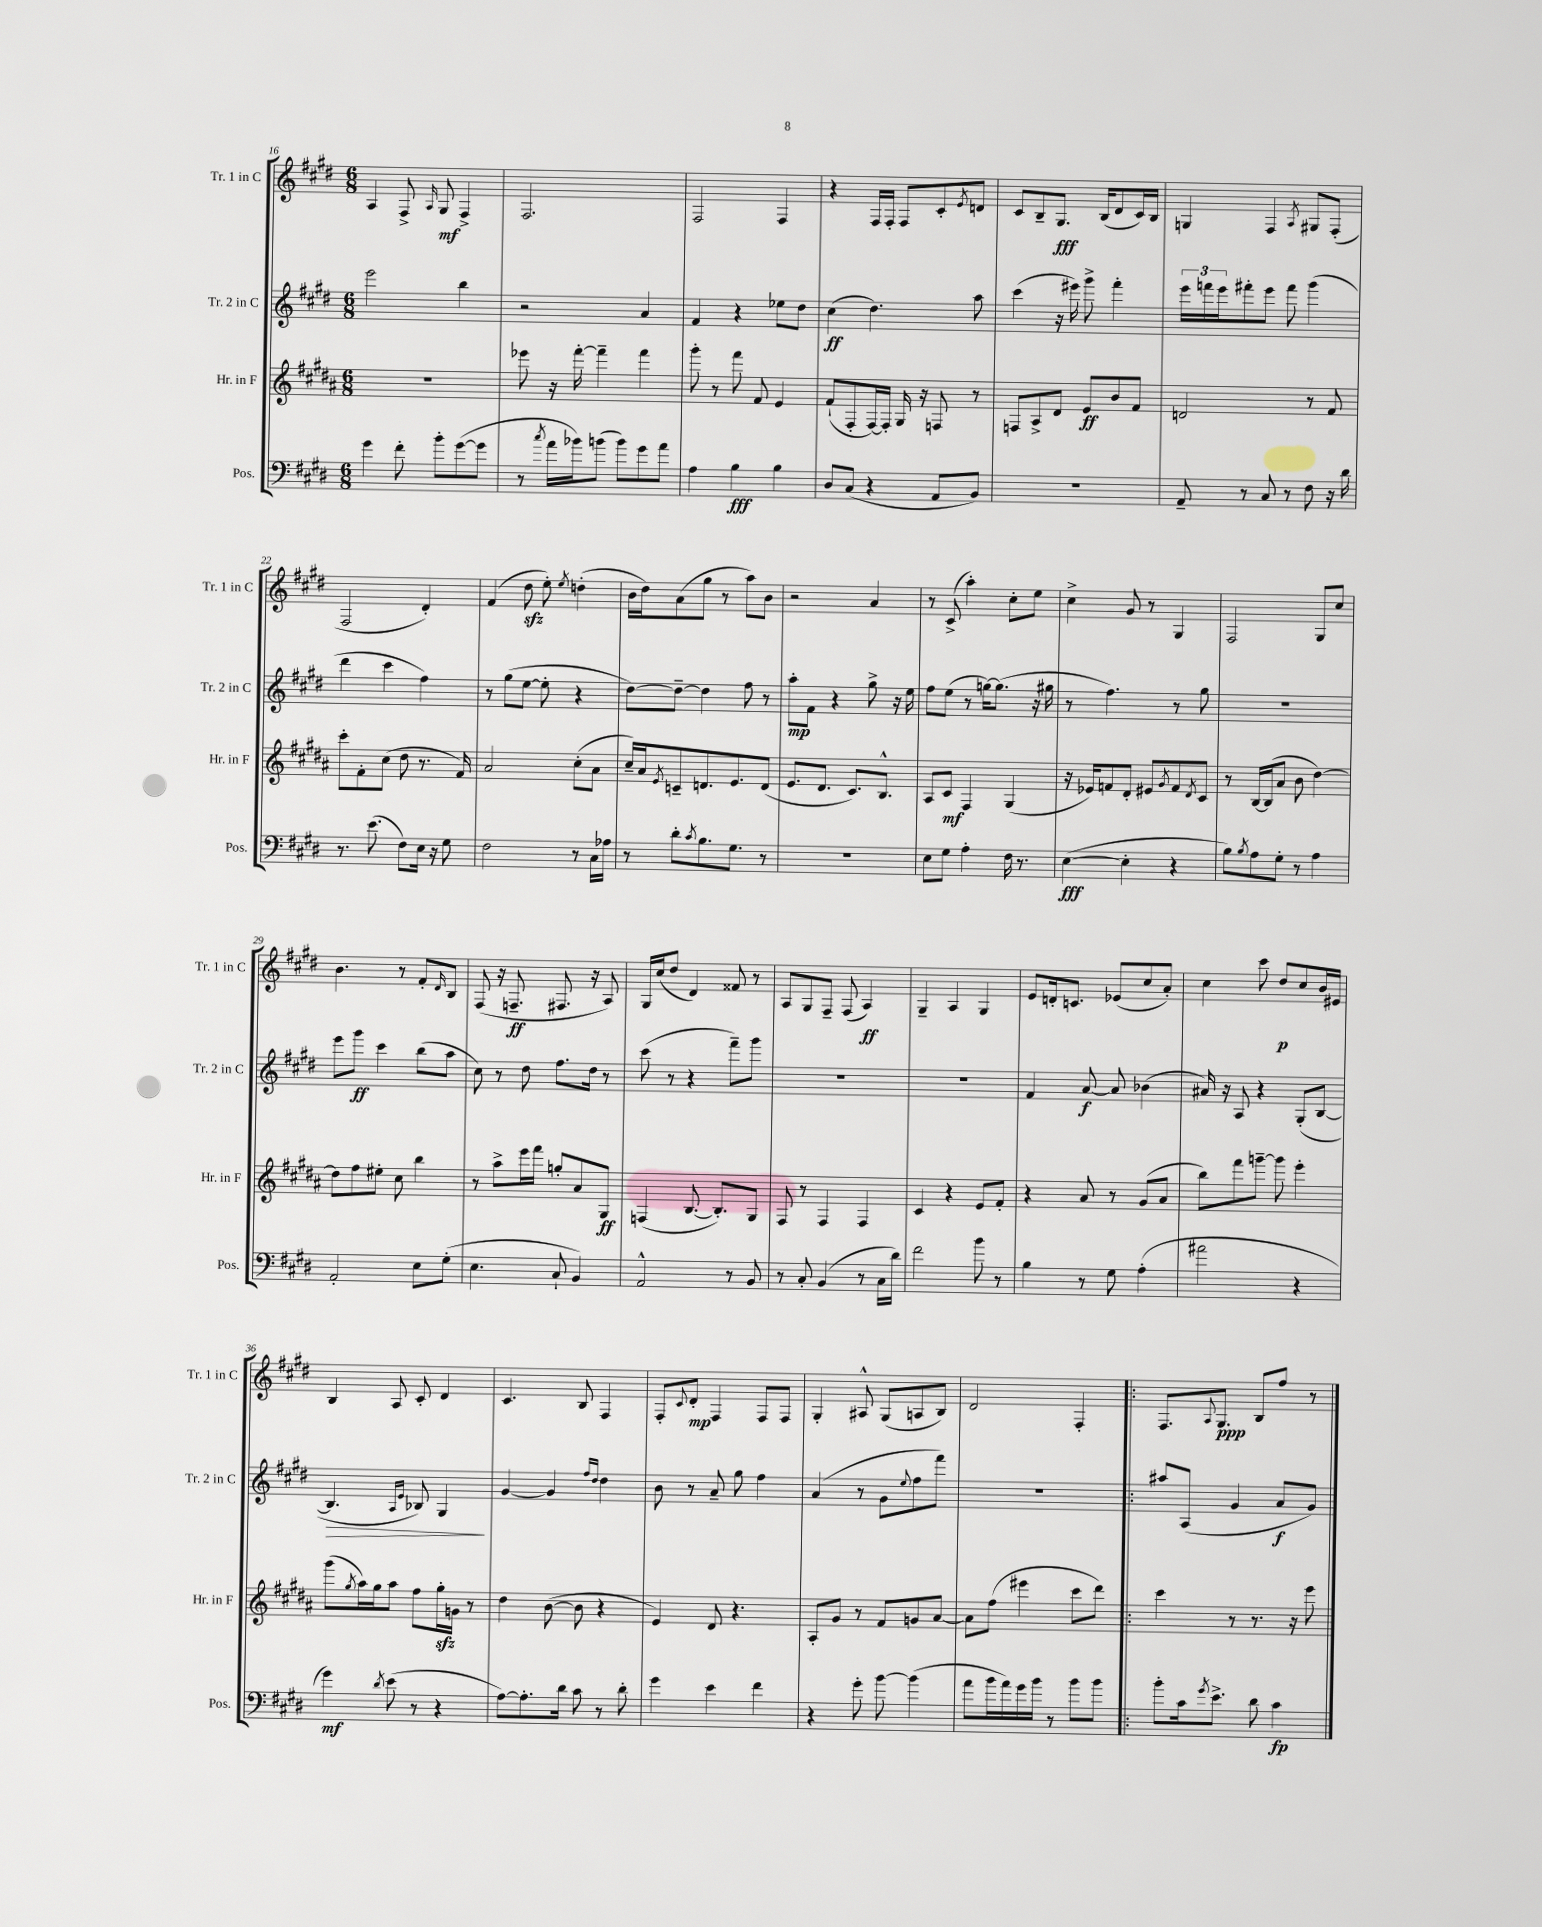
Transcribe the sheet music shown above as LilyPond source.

<<
\new StaffGroup <<
\new Staff = "s0" \with { instrumentName = "Tr. 1 in C" shortInstrumentName = "Tr. 1 in C" } {
    \clef treble \key e \major \numericTimeSignature \time 6/8
    a4 fis8-> \grace { a16 } gis8\mf fis4-> |
    fis2. |
    fis2 fis4 |
    r4 fis16 fis16-. fis8 cis'8-. \acciaccatura { e'8 } d'8 |
    cis'8 b8-- gis8.\fff b16( dis'8 cis'16) b16 |
    g4 fis4 \acciaccatura { a8 } gis8 fis8-.( |
    fis2 dis'4-.) |
    fis'4( dis''8\sfz e''8-.) \acciaccatura { e''8 } d''4-.( |
    b'16 dis''16) a'8( gis''8 r8 a''8) b'8 |
    r2 a'4 |
    r8 cis'8->( a''4-.) cis''8-. e''8 |
    cis''4-> gis'8 r8 gis4 |
    fis2 gis8 cis''8 |
    b'4. r8 fis'8-. \grace { dis'16 } b8 |
    fis8( r16 f8.--\ff fis8. r16 a8) |
    gis16 cis''16( dis''8 dis'4) fisis'8 r8 |
    a8 gis8 fis8-- fis8( a4\ff) |
    gis4-- a4 gis4 |
    e'8 d'16-. c'8. ees'8( cis''8 a'8-.) |
    cis''4 cis'''8 dis''8\p cis''8 b'16 eis'16 |
    b4 a8 cis'8-. dis'4 |
    cis'4. b8 fis4 |
    fis8-. \appoggiatura { cis'8 } dis'8-.\mp fis4 fis8 fis8 |
    gis4-. ais8-^ gis8( a8 b8) |
    dis'2 fis4-. |
    \bar ".|:" fis8. \appoggiatura { a8 } gis8.\ppp b8 fis''8 r8 \bar "|." |
}
\new Staff = "s1" \with { instrumentName = "Tr. 2 in C" shortInstrumentName = "Tr. 2 in C" } {
    \clef treble \key e \major \numericTimeSignature \time 6/8
    e'''2 b''4 |
    r2 a'4 |
    fis'4 r4 ees''8 dis''8 |
    cis''4\ff( dis''4.) a''8 |
    cis'''4( r16 eis'''16) gis'''8-> fis'''4-. |
    \tuplet 3/2 { e'''16 f'''16 e'''16 } fis'''8-. e'''8 fis'''8 gis'''4( |
    dis'''4 cis'''4 fis''4) |
    r8 gis''8( e''8~ e''8-. r4 |
    dis''8~) dis''8~-- dis''4 fis''8 r8 |
    a''8-.\mp fis'8 r4 gis''8-> r16 e''16 |
    fis''8 e''8( r8 g''16~) g''8.( r16 gis''16 |
    r8 fis''4.) r8 gis''8 |
    R2. |
    e'''8 gis'''8\ff cis'''4 b''8( a''8 |
    cis''8) r8 dis''8 fis''8. dis''16 r8 |
    cis'''8( r8 r4 fis'''8--) gis'''8 |
    R2. |
    R2. |
    fis'4 a'8~\f a'8 bes'4( |
    ais'16) r16 a8 r4 gis8-.( b8~ |
    b4.\> \grace { a16 e'16 } bes8) gis4\! |
    gis'4~ gis'4 \grace { fis''16 dis''16 } dis''4 |
    b'8 r8 a'8-- gis''8 fis''4 |
    a'4( r8 gis'8 \appoggiatura { e''8 } fis''8 fis'''8) |
    R2. |
    \bar ".|:" ais''8 a8( gis'4 a'8\f gis'8) \bar "|." |
}
\new Staff = "s2" \with { instrumentName = "Hr. in F" shortInstrumentName = "Hr. in F" } {
    \clef treble \key b \major \numericTimeSignature \time 6/8
    R2. |
    ees'''8 r16 fis'''16~-. fis'''4-- fis'''4 |
    gis'''8-. r8 fis'''8 fis'8 e'4 |
    fis'8-!( fis8-. fis16~) fis16-. gis16 r16 f8 r8 |
    f8 ais8-> dis'8 e'8\ff b'8 fis'8 |
    d'2 r8 fis'8 |
    cis'''8-. fis'8-. cis''8( dis''8 r8. fis'16) |
    ais'2 cis''8-.( ais'8 |
    cis''16--) ais'16 \acciaccatura { e'8 } c'8-- d'8. e'8. d'8( |
    e'8. dis'8. cis'8.) b8.-^ |
    ais8 cis'8\mf fis4 gis4( |
    r16 ees'16) f'8 dis'8-. eis'8 \acciaccatura { gis'8 } f'8 \acciaccatura { dis'8 } cis'8 |
    r8 b16~ b16( ais'8 b'8 dis''4~) |
    dis''8 fis''8 eis''8-. cis''8 b''4 |
    r8 ais''8-> e'''16 fis'''16 g''8-. ais'8 gis8\ff |
    f4( b8.~ b8.-.) gis8 |
    fis8 r8 fis4 fis4 |
    cis'4 r4 e'8 fis'8-. |
    r4 ais'8 r8 gis'8( ais'8 |
    b''8) fis'''8 g'''8~-- g'''8 e'''4-. |
    gis'''8( \acciaccatura { gis''8 } ais''16) gis''16 ais''8 fis''8 gis''16-.\sfz g'16 r8 |
    dis''4 b'8~( b'8 r4 |
    e'4) dis'8 r4. |
    ais8-. gis'8 r8 fis'8 g'8 ais'8~ |
    ais'8 fis''8( eis'''4 cis'''8 dis'''8) |
    \bar ".|:" cis'''4 r8 r8. r16 e'''8 \bar "|." |
}
\new Staff = "s3" \with { instrumentName = "Pos." shortInstrumentName = "Pos." } {
    \clef bass \key e \major \numericTimeSignature \time 6/8
    gis'4 fis'8-. b'8-. gis'8~( gis'8 |
    r8 \acciaccatura { cis''8 } a'16 bes'16) b'8( b'8) gis'8 a'8 |
    a4 b4\fff b4 |
    dis8 cis8( r4 a,8 b,8) |
    R2. |
    a,8-- r8 cis8 r8 fis8 r16 dis'16 |
    r8. e'8.( fis8) e16 r16 gis8 |
    fis2 r8 cis16 aes16 |
    r8 dis'8-. \acciaccatura { cis'8 } b8. gis8. r8 |
    R2. |
    e8 gis8 a4-. fis16 r8. |
    e4~\fff( e4-. r4 |
    b8) \acciaccatura { b8 } a8 gis8-. r8 a4 |
    a,2-. e8 gis8-.( |
    e4. cis8-! b,4) |
    a,2-^ r8 b,8 |
    r8 cis8-. b,4( r8 cis16 dis'16) |
    fis'2 b'8 r8 |
    b4 r8 gis8 a4-.( |
    ais'2 r4 |
    gis'4\mf) \acciaccatura { dis'8 } e'8( r8 r4 |
    a8~) a8.-. dis'16 cis'8 r8 dis'8-. |
    gis'4 e'4 fis'4 |
    r4 gis'8-. b'8~ b'4( |
    a'8 b'16 a'16) gis'16 b'16 r8 b'8 b'8 |
    \bar ".|:" b'8-. cis'16 \acciaccatura { gis'8 } e'8.-> dis'8 cis'4\fp \bar "|." |
}
>>
>>
\layout { \context { \Score currentBarNumber = #16 } }
